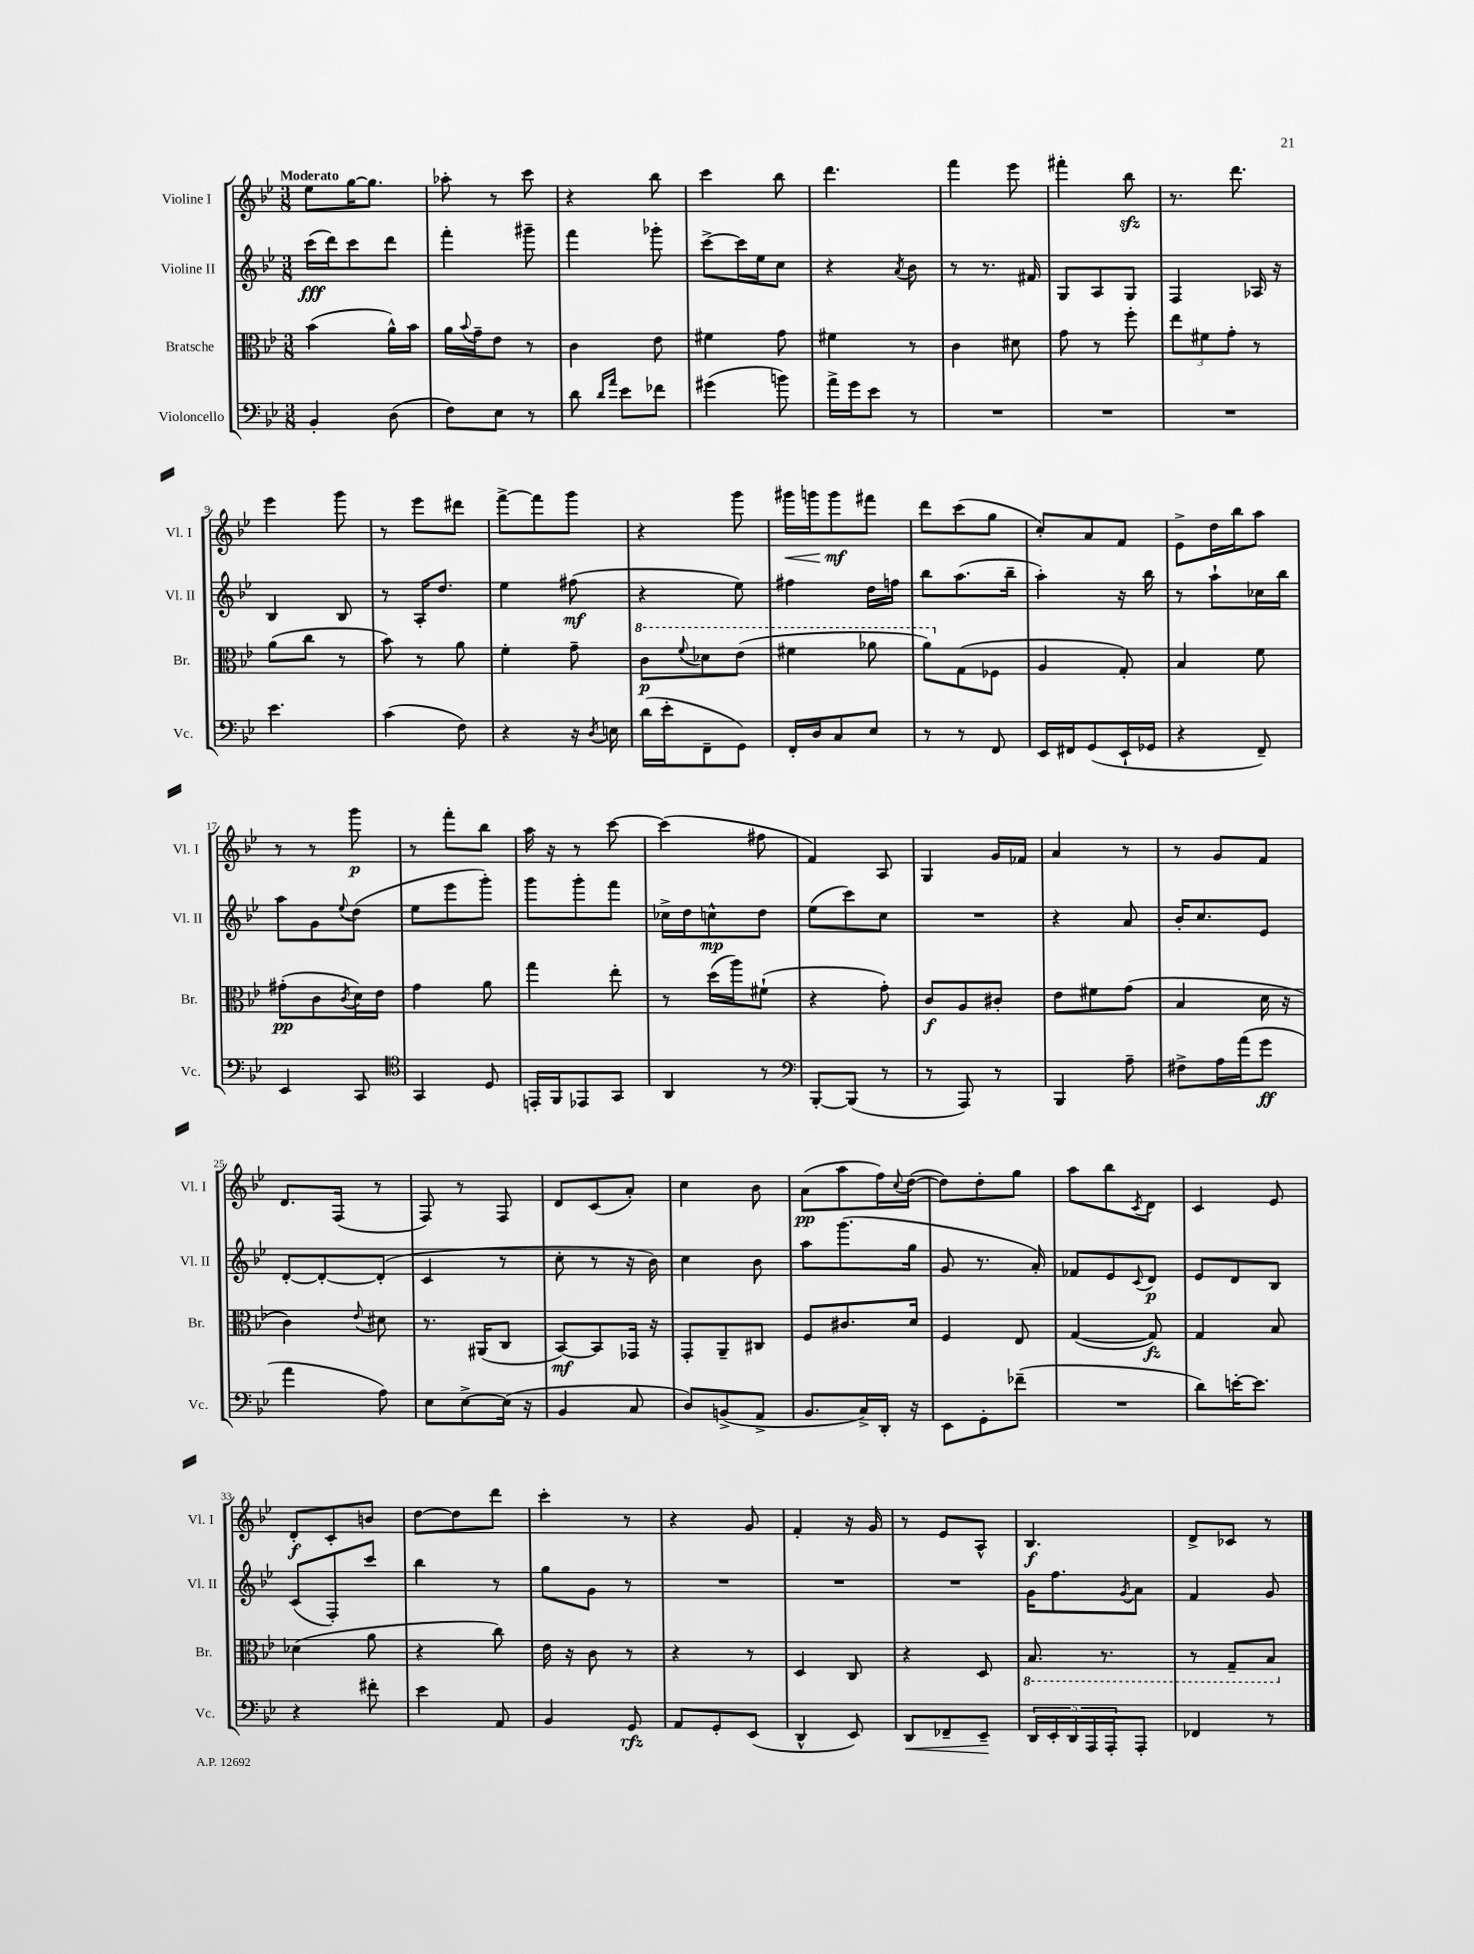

**kern	**kern	**kern	**kern
*staff4	*staff3	*staff2	*staff1
*clefF4	*clefC3	*clefG2	*clefG2
*k[b-e-]	*k[b-e-]	*k[b-e-]	*k[b-e-]
*M3/8	*M3/8	*M3/8	*M3/8
4BB-'	(4b-	(16ccc	8ee-
.	.	16ddd)	.
.	.	8ccc	[16gg
.	.	.	8.gg]
(8D	16a^^)	8ddd	.
.	16b-	.	.
=	=	=	=
8F)	16a	4fff'	8aa-'
.	8qqb-	.	.
.	16g~	.	.
8E-	8e-	.	8r
8r	8r	8ggg#~	8ccc
=	=	=	=
8d	4c	4fff	4r
16qqd	.	.	.
16qqa	.	.	.
8e-	.	.	.
8f-	8e-	8ggg-'	8bb-
=	=	=	=
(4g#	4f#	[8ccc^	4ccc
.	.	16ccc]	.
.	.	16ee-	.
8b)	8g	8cc	8bb-
=	=	=	=
16a^	4f#	4r	4.ddd
16g	.	.	.
8e-	.	.	.
.	.	8qa	.
8r	8r	8b-	.
=	=	=	=
4.r	4c	8r	4fff
.	.	8.r	.
.	8d#	.	8eee-
.	.	16f#	.
=	=	=	=
4.r	8g	8G	4fff#'
.	8r	8A	.
.	8ff'	8G	8bb-
=	=	=	=
4.r	12ee-	4F	8.r
.	12f#	.	.
.	12g'	.	.
.	.	.	8.ddd
.	8r	16A-	.
.	.	16r	.
=	=	=	=
4.e-	(8a	4B-	4eee-
.	8cc	.	.
.	8r	8B-	8ggg
=	=	=	=
(4c	8b-)	8r	8r
.	8r	16A'	8eee-
.	.	8.dd	.
8F)	8a	.	8ddd#
=	=	=	=
4r	4f'	4ee-	[8fff^
.	.	.	8fff]
16r	8g~	(8ff#	8ggg
8qD	.	.	.
16E	.	.	.
=	=	=	=
(16d	8cc	4r	4r
16e-'	.	.	.
.	8qqff	.	.
8FF~	8dd-	.	.
8GG)	(8ee-	8ee-)	8ggg
=	=	=	=
16FF'	4ff#	4ff#	16ggg#
16D	.	.	16ggg
8C	.	.	8ggg
8E-	8aa-	16dd	8fff#
.	.	16ff	.
=	=	=	=
8r	8aa)	8bb-	8ddd
8r	(8G	(8.aa	(8ccc
8FF	8F-	.	8gg
.	.	16bb-~	.
=	=	=	=
16EE-	4A	4aa')	8cc')
16FF#	.	.	.
(8GG	.	.	8a
16EE-`	8G')	16r	8f
16GG-	.	16bb-	.
=	=	=	=
4r	4B-	8r	8e-^
.	.	8aa`	16dd
.	.	.	16bb-
8FF~)	8f	16cc-	8aa
.	.	16bb-	.
=	=	=	=
4EE-	(8g#'	8aa	8r
.	8c	8g	8r
.	8qc	8qqee-	.
8CC	16d)	(8dd	8ggg
.	16e-	.	.
=	=	=	=
*clefC4	*	*	*
4GG	4g	8ee-	8r
.	.	8eee-	8fff'
8D	8a	8ggg')	8bb-
=	=	=	=
16EE'	4gg	8ggg	16aa
16FF	.	.	16r
8EE-	.	8ggg'	8r
8GG	8ee-'	8fff	[8ccc
=	=	=	=
4AA	8r	16cc-^	(4ccc]
.	.	16dd	.
.	(16dd	8cc^^	.
.	16aa)	.	.
8r	(8f#`	8dd	8ff#
=	=	=	=
*clefF4	*	*	*
[8BBB-'	4r	(8ee-	4f)
(8BBB-]	.	8ccc)	.
8r	8g')	8cc	8A
=	=	=	=
8r	8c	4.r	4G
8AAA)	8A	.	.
8r	8c#'	.	16g
.	.	.	16f-
=	=	=	=
4BBB-	8e-	4r	4a
.	8f#	.	.
8A~	(8g	8a	8r
=	=	=	=
8F#^	4B-	16b-'	8r
.	.	8.cc	.
16A	.	.	8g
(16a	.	.	.
8g	16d	8e-	8f
.	16r	.	.
=	=	=	=
4a	4c)	[8d'	8.d
.	.	8d'_	.
.	.	.	(16F
.	8qqe-	.	.
8A)	8d#	(8d']	8r
=	=	=	=
8E-	8.r	4c	8F)
[8E-^	.	.	8r
.	(16AA#	.	.
(16E-]	8C	8r	8F
16r	.	.	.
=	=	=	=
4BB-	[8BB-)	8cc'	8d
.	8BB-]	8r	(8c
8C	16GG-	16r	8a')
.	16r	16b-)	.
=	=	=	=
8D)	8GG'	4cc	4cc
(8BB^	8AA~	.	.
8AA^	8C#	8b-	8b-
=	=	=	=
8.BB-	8F	8aa	(8a
.	8.c#	(8.ggg	8aa
16C^)	.	.	.
16DD'	.	.	16ff)
.	.	.	8qqcc
16r	16d	16gg	([16dd
=	=	=	=
8EE-	4F	8g	8dd])
8GG'	.	8.r	8dd'
(8f-~	8E-	.	8gg
.	.	16a')	.
=	=	=	=
4.r	([4G	8f-	8aa
.	.	8e-	8bb-
.	.	8qqc	8qc
.	8G])	8d	8d
=	=	=	=
8d)	4G	8e-	4c
[16e'	.	8d	.
8.e]	.	.	.
.	8B-	8B-	8e-
=	=	=	=
4r	(4d-	(8c	8d'
.	.	8F')	8c'
8f#'	8a	8ccc	8b
=	=	=	=
4e-	4r	4bb-	[8dd
.	.	.	8dd]
8AA	8cc)	8r	8ddd
=	=	=	=
4BB-	16e-	8gg	4ccc'
.	16r	.	.
.	8c	8g	.
8GG	8r	8r	8r
=	=	=	=
8AA	4r	4.r	4r
8GG'	.	.	.
(8EE-	8r	.	8g
=	=	=	=
4DD^^	4D	4.r	4f'
8EE-)	8C	.	16r
.	.	.	16g
=	=	=	=
8DD	4r	4.r	8r
8FF-~	.	.	8e-
8EE-~	8D	.	8A^^
=	=	=	=
20DD	8.BB-	16g	4.B-
20EE-'	.	.	.
.	.	8.ff	.
20DD	.	.	.
20AAA	.	.	.
.	8.r	.	.
20AAA'	.	.	.
.	.	8qg	.
8AAA'	.	8a	.
=	=	=	=
4FF-	8r	4f	8d^
.	8GG~	.	8c-
8r	8BB-	8g	8r
==	==	==	==
*-	*-	*-	*-
